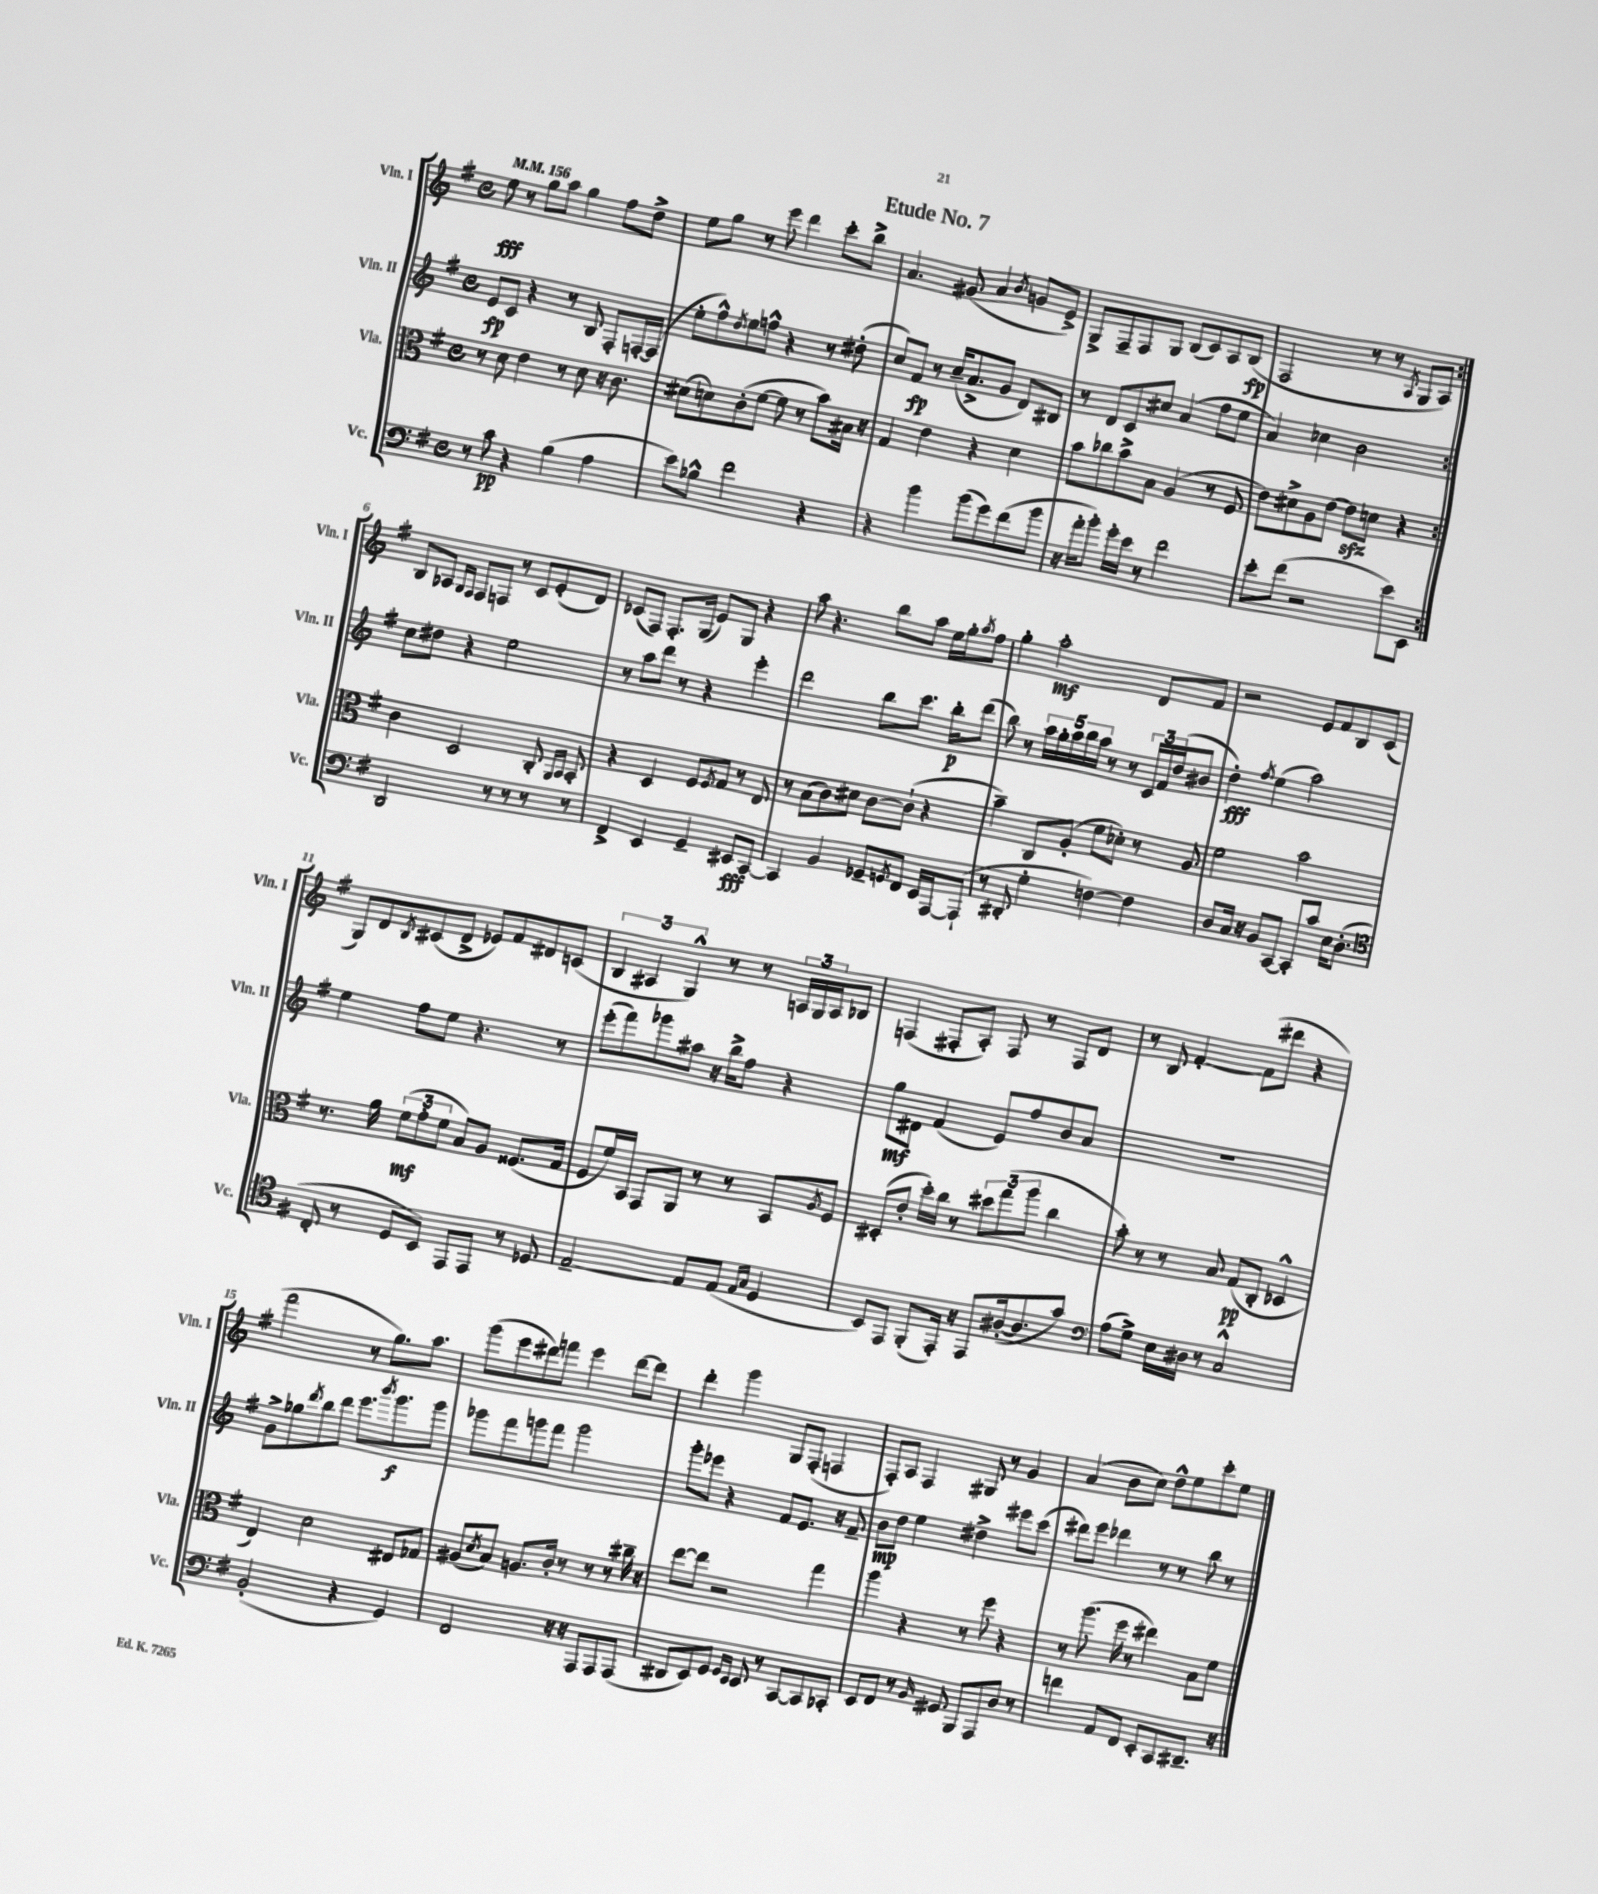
\header { title = "Etude No. 7" }
<<
\new StaffGroup <<
\new Staff = "s0" \with { instrumentName = "Vln. I" shortInstrumentName = "Vln. I" } {
    \clef treble \key g \major \defaultTimeSignature \time 4/4 \tempo 4 = 156
    \repeat volta 2 { e''8\fff r8 g''8 a''8 g''4 fis''8 d''8-> |
    e''8 g''8 r8 e'''8 d'''4 c'''8-. b''8-> |
    a'4. gis'8( a'4 \acciaccatura { b'8 } g'8 e'8->) |
    g8-> fis8-- fis8 g8 b8( c'8) a8 b8\fp( |
    fis2 r8 r8 \acciaccatura { a8 } g8 a8) | }
    b8 aes8 \grace { g16 fis16 } fis8 f8 r8 c'8 e'8-.( d'8) |
    ces'8( fis8) fis8.-. g16( e'8) g8 r4 |
    a''8 r4. b''8 a''8 e''16 g''16-. \acciaccatura { a''8 } fis''8 |
    g''4-. a''2-.\mf d'8 fis'8 |
    r2 e'8 fis'8 b8 c'8( |
    g8) d'8 \acciaccatura { b8 } cis'8( d'8-> ees'8) fis'8 dis'8 c'8( |
    \tuplet 3/2 { b4 ais4 g4-^) } r8 r8 \tuplet 3/2 { a16 g16 a16 } bes8 |
    f4( fis8-. a8-.) fis8 r8 fis8 d'8 |
    r8 b8 fis'4~-. fis'8( dis'''8 r4 |
    fis'''2 r8 g''8.) a''8. |
    g'''8( e'''8 dis'''8) f'''8 e'''4 dis'''8~ dis'''8 |
    d'''4-. g'''4 g8 fis8-.( f4 |
    fis8-.) a8 fis4 gis8 r8 g'4 |
    a'4( b'8 c''8) d''8-^ e''8 c'''8-. e''8 \bar "|." |
}
\new Staff = "s1" \with { instrumentName = "Vln. II" shortInstrumentName = "Vln. II" } {
    \clef treble \key g \major \defaultTimeSignature \time 4/4
    \repeat volta 2 { e'8\fp c'8 r4 r8 b8 fis8-. f16~-. f16( |
    e''8-. fis''8-^) \acciaccatura { d''8 } e''8 f''8-^ r4 r8 dis''8-.( |
    c''8) fis'8\fp r8 c''16--( a'8.-> g'8 d'8) bis8 |
    r8 d'8 c'8 cis''8 a'4( fis''8 e''8 |
    a'4) ces''4 b'2 | }
    c''8 dis''8 r4 e''2 |
    r8 a''8 d'''8 r8 r4 e'''4-. |
    d'''2 b''8 c'''8. b''16-.\p d'''8( |
    b''8) r8 \tuplet 5/4 { a''16 g''16-. a''16 b''16 a''16 } r8 r8 \tuplet 3/2 { c'16 fis'16 d''16( } bis'8 |
    d''4-.\fff) \acciaccatura { fis''8 } e''4( a''2) |
    e''4 fis''8 e''8 r4. r8 |
    e'''8-.( fis'''8) ges'''8 ais''8 r16 b''16-> fis''8 r4 |
    g''8\mf dis'8 fis'4( e'8) fis''8 b'8 a'8 |
    R1 |
    g'8-> ges''8 \acciaccatura { d'''8 } b''8 d'''8 e'''8. \acciaccatura { b'''8 } g'''8.\f g'''8 |
    ges'''8 fis'''8 g'''8 fis'''8 g'''2 |
    g'''8-. ees'''8 r4 fis'8 e'8. r16 fis'8-- |
    b'8\mp d''8 e''4 dis''4-> eis'''8 c'''8( |
    dis'''8) e'''8 des'''4 r8 r8 b''8 r8 \bar "|." |
}
\new Staff = "s2" \with { instrumentName = "Vla." shortInstrumentName = "Vla." } {
    \clef alto \key g \major \defaultTimeSignature \time 4/4
    \repeat volta 2 { r8 d'8 e'4 r8 d'8 r16 c'8. |
    dis'8( d'8) c'8-.( fis'8~ fis'8 r8 b'8) bis16 r16 |
    g4 e'4 r4 d'4 |
    b'8 ces''8 b'8-> b8 a4( r8 fis8 |
    e'8) dis'8-> a8 e'8~ e'8\sfz d'8 r4 | }
    c'4 d2 c8-. \grace { a,16 b,16 } b,8-. |
    r4 d4 fis8 \acciaccatura { fis8 } g8 r8 e8 |
    r8 b8( c'8) dis'8 c'8~ c'8-!( r4 |
    b'4--) c8 a8-.( fis'8 des'8-.) r8 a8 |
    fis'2 b'2 |
    r8. a'16 \tuplet 3/2 { fis'8\mf( g'8-. fis'8 } b8) a8 fisis8.( g16 |
    fis8 fis'16) b,16 g,8 a,8 r8 r8 b,8 \acciaccatura { a8 } fis8 |
    dis8-.( e'8-. d''16-.) c''16 r8 \tuplet 3/2 { dis''8 g''8( a''8 } c''4 |
    b'8-.) r8 r8 b8 g8\pp( c8-. des4-^ |
    e4) d'2 eis8 ges8 |
    ais8( \acciaccatura { d'8 } b8) a8. c'16-. r8 r8 r8 cis''16-- r16 |
    e''8~ e''8 r2 g''4 |
    a''4 r4 r8 fis''8 r4 |
    r8 a''8.( fis''16 r8 eis''4) b8 fis'8 \bar "|." |
}
\new Staff = "s3" \with { instrumentName = "Vc." shortInstrumentName = "Vc." } {
    \clef bass \key g \major \defaultTimeSignature \time 4/4
    \repeat volta 2 { r8 c'8\pp r4 b4( a4 |
    e'8) bes8-^ fis'2 r4 |
    r4 b'4 b'8( g'8) fis'8( b'8 |
    r16 a'16-. b'8-.) g'16-. e'16 r8 fis'2 |
    e'8-. fis'8( r2 e'8) e,8 | }
    d,2 r8 r8 r8 r8 |
    fis,4-> e,4 g,4-- eis,8\fff c,8~ |
    c,4 b,4 ges,8-- \acciaccatura { g,8 } fis,8 e,16 a,,16~ a,,8-!( |
    r8 dis,8-. g4-. f4~) f4 |
    d8 c16 r16 b,8 c,8~ c,8-. c'8 e16 d8.-.( |
    \clef tenor c8-. r8 d8 b,8) e,8 e,8 r8 des8 |
    e2~-- e8 e8( \grace { e16 g16 } d4 |
    b,8) e,8 fis,8-.( e,16-.) r16 e,8 ais16~-.( ais8. g'8) |
    \clef bass a8( g8->) e16 dis16 r8 c2-^ |
    b,2-.( r4 g,4) |
    fis,2 r16 r16 a,,8 a,,8 a,,8( |
    dis,8 e,8) g,8 \grace { g,16 e,16 } e,8 r8 c,8~ c,8 ces,8-. |
    e,8 fis,8 r8 \grace { b,16 } gis,8 b,,8 a,,8 d8 r8 |
    f'4 a,8 fis,8 e,8-. c,8 dis,8.-- r16 \bar "|." |
}
>>
>>
